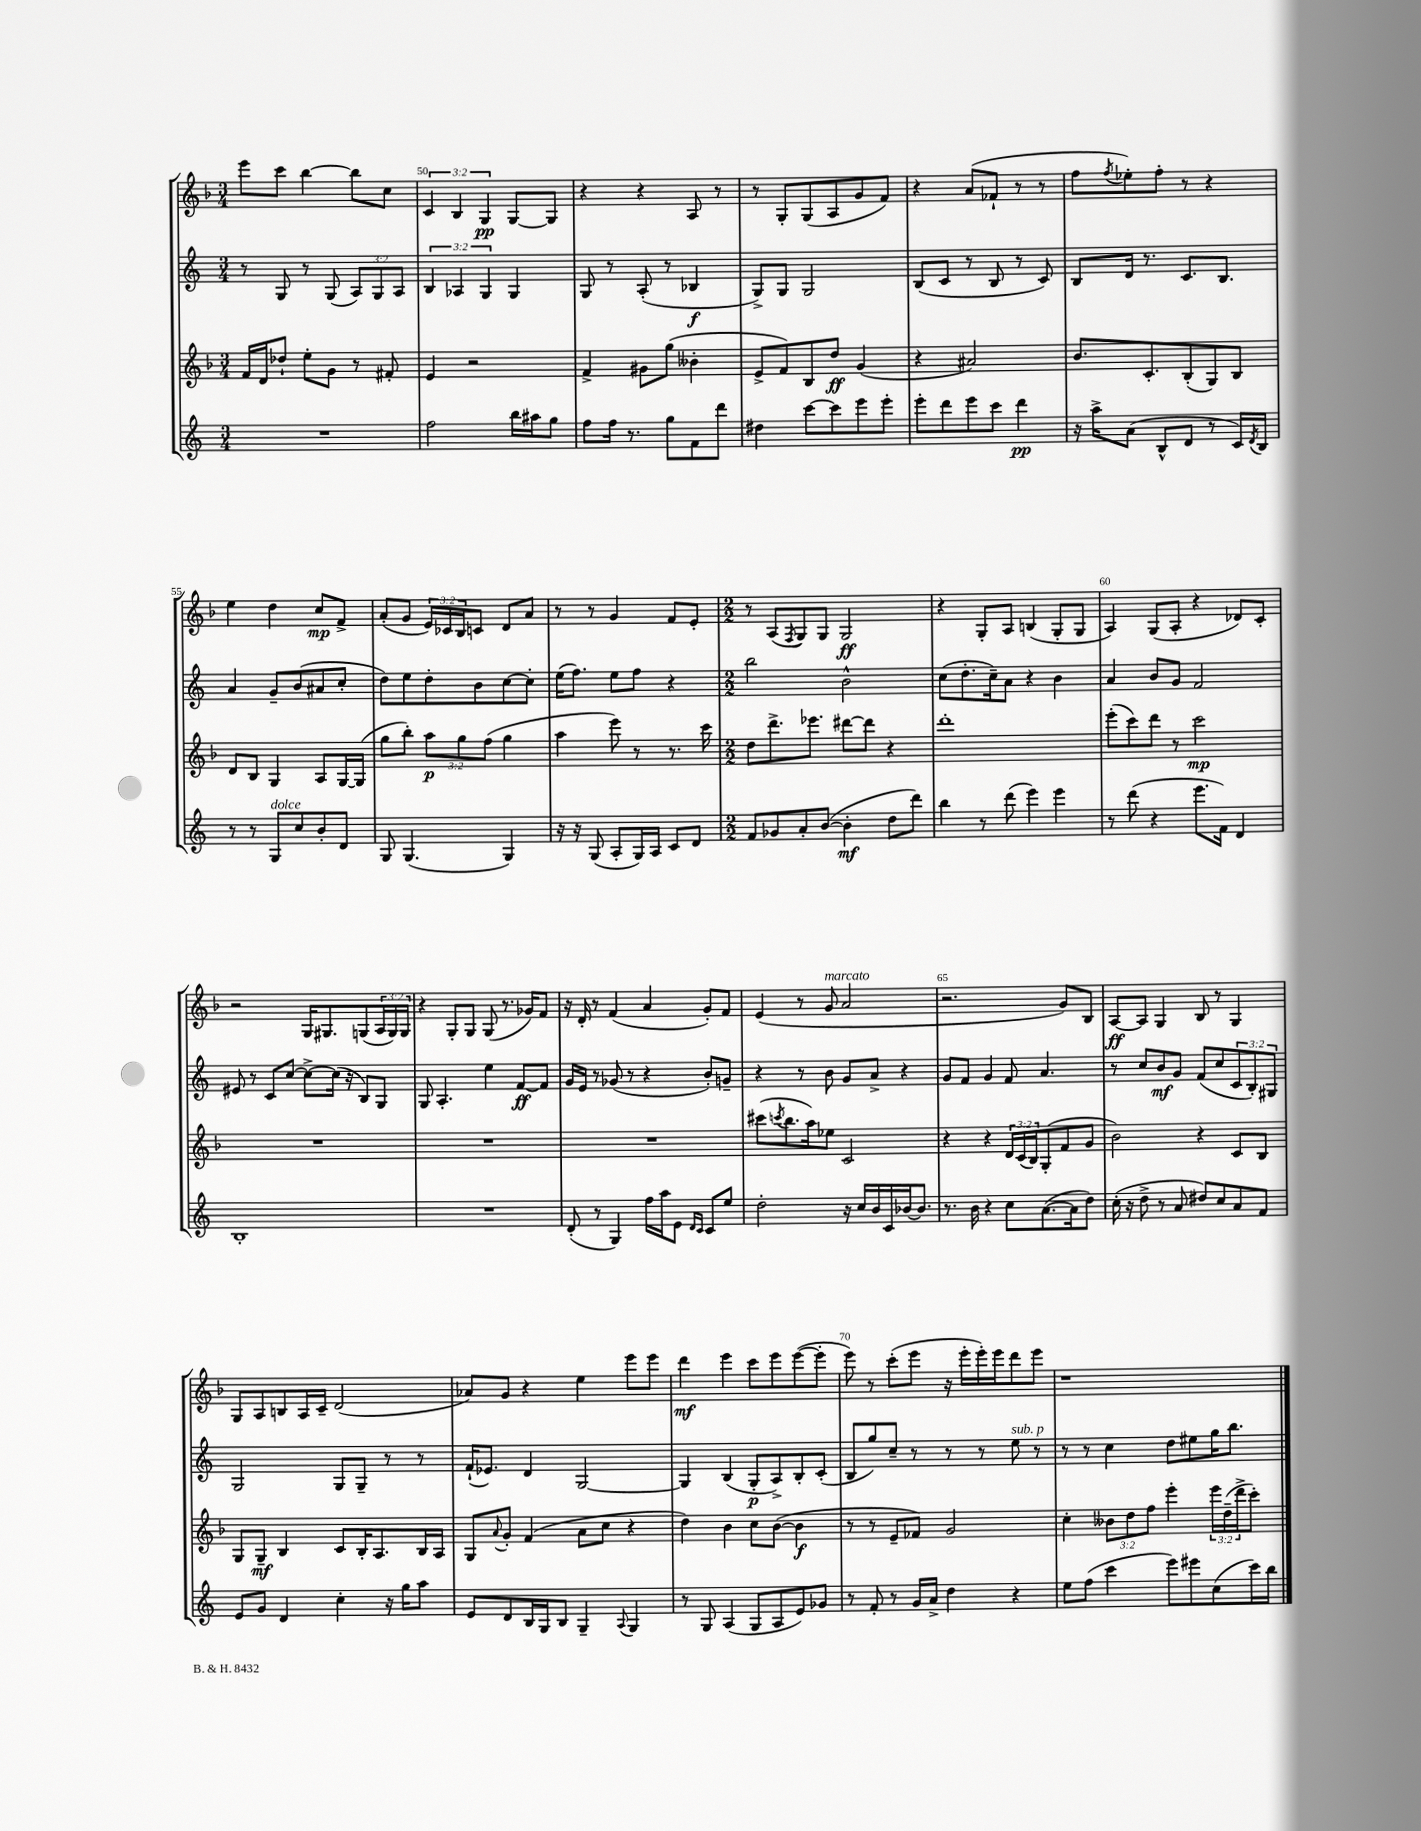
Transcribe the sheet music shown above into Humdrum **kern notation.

**kern	**kern	**kern	**kern
*staff4	*staff3	*staff2	*staff1
*clefG2	*clefG2	*clefG2	*clefG2
*k[]	*k[b-]	*k[]	*k[b-]
*M3/4	*M3/4	*M3/4	*M3/4
2.r	16f/LL	8r	8eee\L
.	16d/J	.	.
.	8dd-`/J	8G/	8ccc\J
.	8ee'\L	8r	[4bb-\
.	8g\J	(8G/	.
.	8r	12A/L)	8bb-\]L
.	.	12G/	.
.	8f#'/	.	8cc\J
.	.	12A/J	.
=	=	=	=
2ff\	4e/	6B/	6c/
.	.	6A-/	6B-/
.	2r	.	.
.	.	6G/	6G/
16bb\LL	.	4G/	[8G/L
16aa#\J	.	.	.
8gg\J	.	.	8G/]J
=	=	=	=
8ff\L	4f^/	8G/	4r
16ff\Jk	.	8r	.
8.r	.	.	.
.	8g#\L	(8A'/	4r
8gg\L	(8gg\J	8r	.
8f\	4b--'\	4B-/	8A/
8ddd\J	.	.	8r
=	=	=	=
4dd#\	8e^/L	8G^/L)	8r
.	8f/)	8G/J	8G'/L
[8ccc\L	8B-/	2G/	(8G/
8ccc\]	8dd/J	.	8A/
8eee\	(4g/	.	8g/
8eee'\J	.	.	8f/J)
=	=	=	=
8eee'\L	4r	(8B/L	4r
8ddd\	.	8c/J	.
8eee\	2a#/)	8r	(8a/L
8ccc\J	.	8B/	8f-`/J
4ddd\	.	8r	8r
.	.	8c/)	8r
=	=	=	=
16r	8.b-/L	8B/L	8ff\L
16aa^\LK	.	.	.
.	.	.	8qff/
(8a\J	.	16d/Jk	8ee-'\)
.	8.c'/	8.r	.
8B^^/L	.	.	8ff'\J
8d/J	(8B-'/	8.c/L	8r
8r	8G/)	.	4r
.	.	8.B/J	.
16c/LL)	8B-/J	.	.
8qd/	.	.	.
16B/JJ	.	.	.
=	=	=	=
8r	8d/L	4a/	4ee\
8r	8B-/J	.	.
8G/L	4G/	8g~/L	4dd\
8cc/	.	(8b/	.
8b'/	8A/L	8a#/	8cc/L
8d/J	[16G/L	8cc'/J	8f^/J
.	(16G/]JJ	.	.
=	=	=	=
8G/	8gg\L	8dd\L)	(8a'/L
(4.G/	8bb-'\J)	8ee\	8g/J
.	12aa\L	8dd'\	24e/LL)
.	.	.	24c-/
.	12gg\	.	24B-/J
.	.	8b\	8c/J
.	(12ff\J	.	.
4G/)	4gg\	[8cc\	8d/L
.	.	8cc'\]J	8a/J
=	=	=	=
16r	4aa\	(16ee\LK	8r
16r	.	8.ff\J)	.
(8G/	.	.	8r
8A'/L	8eee\)	8ee\L	4g/
16G/L)	8r	8ff\J	.
16A/JJ	.	.	.
8c/L	8.r	4r	8f/L
8d/J	.	.	8e'/J
.	16ccc\	.	.
=	=	=	=
*M2/2	*M2/2	*M2/2	*M2/2
8f/L	8dd\L	2bb\	8r
8g-/	8.ddd^\	.	(8A/L
.	.	.	8qF/
8a'/	.	.	8G/)
.	8.eee-\J	.	.
([8b/J	.	.	8G/J
4b'\]	[8ddd#\L	2b^^\	2G/
.	8ddd#\]J	.	.
8dd\L	4r	.	.
8ddd\J)	.	.	.
=	=	=	=
4bb\	1ddd'	(8cc\L	4r
.	.	8.dd'\	.
8r	.	.	8G'/L
.	.	16cc~\k)	.
(8ddd\	.	8a\J	8A/J
4eee\)	.	4r	(4B/
4eee\	.	4b\	8G'/L
.	.	.	8G/J
=	=	=	=
8r	(8eee'\L	4a/	4A/)
(8ddd\	8ccc\)	.	.
4r	8ddd\J	8b/L	(8G/L
.	8r	8g/J	8A'/J
8.eee\L	2ccc\	2f/	4r
16f\Jk)	.	.	.
4d/	.	.	8d-/L)
.	.	.	8c'/J
=	=	=	=
1B'	1r	8e#/	2r
.	.	8r	.
.	.	8c/L	.
.	.	[8cc/J	.
.	.	8cc^\_L	16G/LK
.	.	.	8.G#/
.	.	(16cc\]Jk	.
.	.	16r	.
.	.	8B/L)	(8G/
.	.	8G/J	24A/L
.	.	.	24G/)
.	.	.	24G/JJ
=	=	=	=
1r	1r	8G/	4r
.	.	4.A'/	.
.	.	.	8G'/L
.	.	.	8G/J
.	.	4ee\	(8G/
.	.	.	8.r
.	.	[8f/L	.
.	.	.	16g-/LK)
.	.	8f/]J	8f/J
=	=	=	=
(8d'/	1r	16g/LL	16r
.	.	16e/JJ	16d'/
8r	.	8r	8r
4G/)	.	(8g-/	(4f/
.	.	8r	.
16ff\LL	.	4r	4a/
16aa\J	.	.	.
8e\J	.	.	.
16qqd/LL	.	.	.
16qqc/JJ	.	.	.
8c/L	.	8b'/L)	8g'/L)
8ee/J	.	8g~/J	8f/J
=	=	=	=
2dd'\	(8ccc#\L	4r	(4e/
.	8qccc/	.	.
.	8.bb-\	.	.
.	.	8r	8r
.	16aa\k)	.	.
.	8ee-\J	8b\	8g/
16r	2c/	8g/L	2a/
16cc/LL	.	.	.
16b/	.	8a^/J	.
16c/	.	.	.
[16b-/J	.	4r	.
8.b-/]J	.	.	.
=	=	=	=
8.r	4r	8g/L	2.r
.	.	8f/J	.
16b\	.	.	.
4r	4r	4g/	.
8cc\L	24d/LL	8f/	.
.	(24c/	.	.
.	24B-/J)	.	.
([8.a\	(8G'/	4.a/	.
.	8f/	.	8g/L)
16a\]k	.	.	.
8dd\J)	8g/J	.	8B-/J
=	=	=	=
(16cc'\	2b-\)	8r	[8A/L
16r	.	.	.
8dd^\	.	8cc/L	8A/]J
8r	.	8b/	4G/
8a/	.	8g/J	.
8dd#/L)	4r	(8f/L	8B-/
8cc/	.	8cc/	8r
8a/	8c/L	12c/	4G/
.	.	12B'/)	.
8f/J	8B-/J	.	.
.	.	12G#/J	.
=	=	=	=
8e/L	8G/L	2G/	8G/L
8g/J	8G~/J	.	8A/
4d/	4B-/	.	8B/
.	.	.	16A/L
.	.	.	16c~/JJ
4cc'\	8c/L	8G/L	(2d/
.	16B-'/K	8G~/J	.
.	8.A/	.	.
16r	.	8r	.
16gg\LK	.	.	.
8aa\J	16B-/L	8r	.
.	16A/JJ	.	.
=	=	=	=
8e/L	8G/L	(16f`/LK	8a-/L)
.	.	8.e-/J)	.
.	8qqa/	.	.
8d/	8g'/J	.	8g/J
16B/L	(4f/	4d/	4r
16G/J	.	.	.
8B/J	.	.	.
4G~/	8a\L	[2G/	4ee\
.	8cc\J	.	.
8qqA/	.	.	.
4G/	4r	.	8eee\L
.	.	.	8eee\J
=	=	=	=
8r	4dd\)	4G/]	4ddd\
8G/	.	.	.
(4A/	4b-\	(4B/	4eee\
8G/L	8cc\L	8G'/L	8ccc\L
8A/	([8b-\J	8A^/)	8eee\
8e/)	4b-\]	8B'/	([8eee\
8g-/J	.	(8c'/J	8eee'\]J
=	=	=	=
8r	8r	8B/L	8eee\)
8f'/	8r	8gg/)	8r
8r	8e~/L	8cc~/J	(8ccc'\L
16g/LL	8f-/J)	8r	8eee\J
16a^/JJ	.	.	.
4dd\	2g/	8r	16r
.	.	.	16eee'\LL
.	.	8r	16eee'\)
.	.	.	16eee\J
4r	.	8ee\	8ddd\
.	.	8r	8eee\J
=	=	=	=
8ee\L	4cc'\	8r	1r
(8ff\J	.	8r	.
4ccc\	12b--\L	4cc\	.
.	12dd\	.	.
.	12ff\J	.	.
8eee\L)	4eee'\	8dd\L	.
8eee#\	.	8ee#\	.
(8cc\	24eee\LL	16gg\K	.
.	(24dd~\	.	.
.	.	8.bb\J	.
.	24ddd^\J	.	.
16ccc\L)	8ccc'\J)	.	.
16bb\JJ	.	.	.
==	==	==	==
*-	*-	*-	*-
